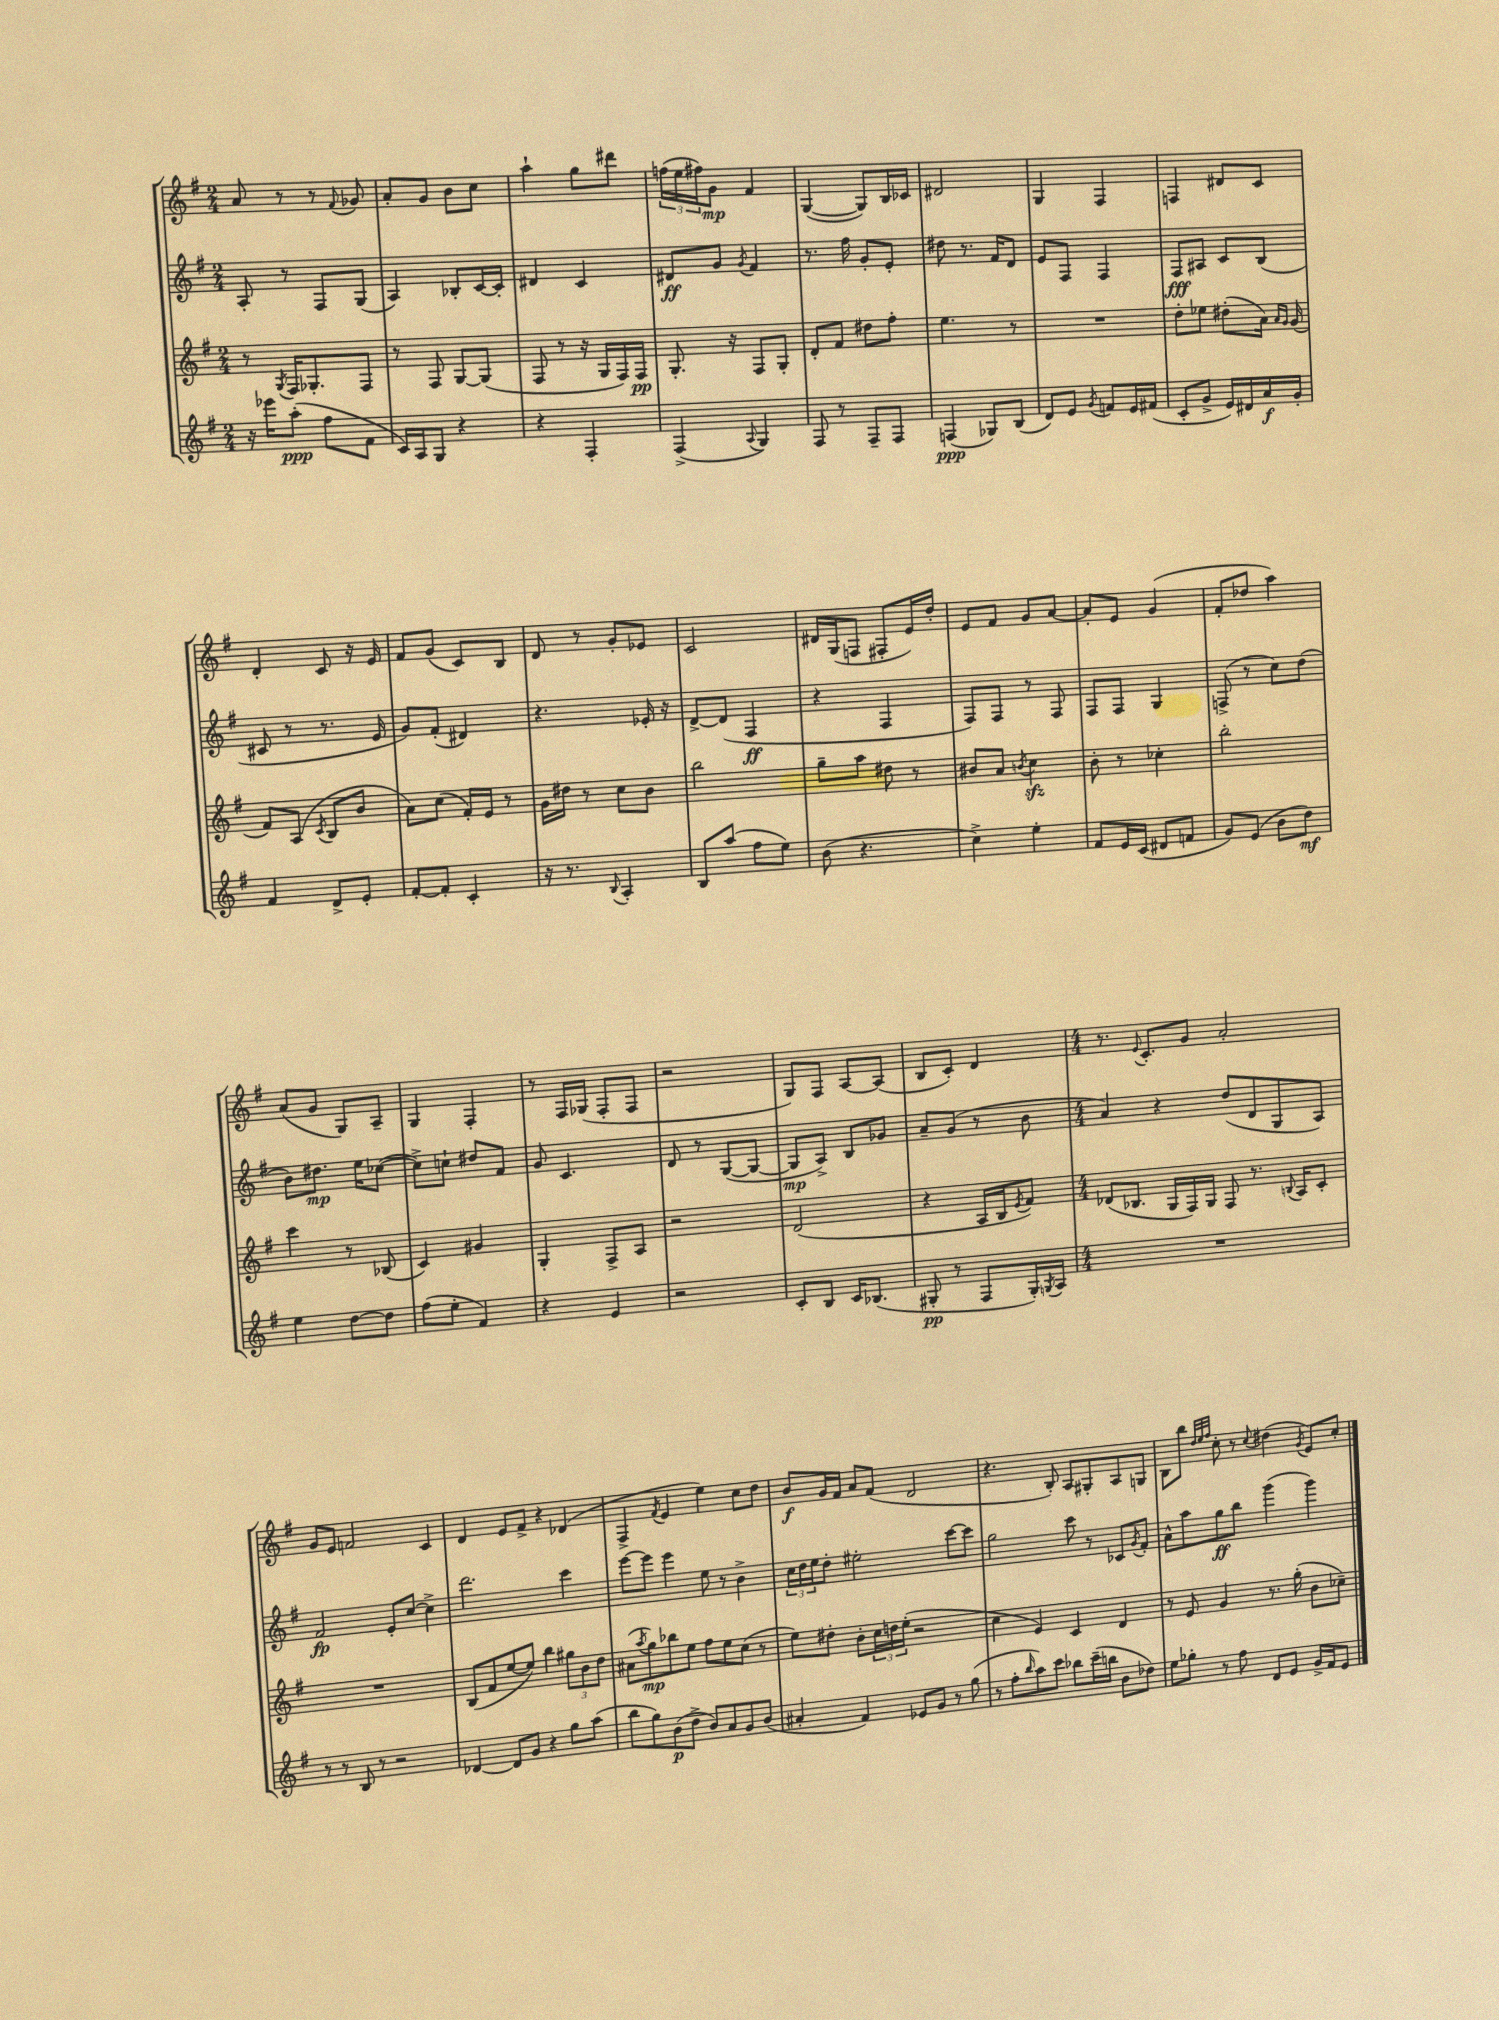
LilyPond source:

<<
\new StaffGroup <<
\new Staff = "s0" {
    \clef treble \key g \major \numericTimeSignature \time 2/4
    a'8 r8 r8 \appoggiatura { fis'8 } ges'8 |
    a'8-. g'8 b'8 c''8 |
    a''4-! g''8 dis'''8 |
    \tuplet 3/2 { f''16( e''16 fis''16) } g'8\mp fis'4 |
    g4~( g8) b16 ces'16 |
    dis'2 |
    g4 fis4 |
    f4 dis'8 c'8 |
    d'4-. c'8 r16 e'16 |
    fis'8 g'8( c'8) b8 |
    d'8 r8 g'8-. ees'8 |
    c'2 |
    dis'16 g16( f8 fis8-. e'16) d''16-. |
    e'8 fis'8 g'8 a'8~ |
    a'8-. e'8 g'4( |
    fis'8-. des''8 a''4) |
    a'8( g'8 g8) a8-- |
    g4 fis4-. |
    r8 fis16 ges16( fis8-. fis8 |
    r2 |
    g8) fis8 a8~ a8( |
    b8 c'8-.) d'4 |
    \numericTimeSignature \time 4/4 r8. \appoggiatura { e'8 } c'8.-. g'8 a'2-. |
    g'8 e'8 f'2 c'4 |
    d'4 e'8 fis'8-> r4 des'4( |
    fis4-> \acciaccatura { fis'8 } e'4 e''4) c''8 d''8 |
    b'8\f g'16 fis'16 a'8 fis'8( d'2 |
    r4. b8-.) a8 gis8-. a8 g8 |
    b8 b''8 \grace { d''32 e''32 fis''32 } c''8-. r8 \appoggiatura { c''8 } dis''4( \acciaccatura { g'8 } e'8) c''8-. \bar "|." |
}
\new Staff = "s1" {
    \clef treble \key g \major \numericTimeSignature \time 2/4
    a8-. r8 fis8 g8( |
    a4) bes8-. c'16~ c'16-. |
    dis'4 c'4 |
    dis'8\ff g'8 \acciaccatura { g'8 } fis'4 |
    r8. fis''16 g'8-. e'8-. |
    dis''8 r8. fis'16 d'8 |
    e'8 fis8 fis4 |
    fis8\fff ais8 c'8 b8( |
    cis'8 r8 r8. e'16 |
    g'8) fis'8-.( dis'4) |
    r4. ees'16-. r16 |
    d'8~-> d'8( fis4\ff |
    r4 fis4 |
    fis8) fis8 r8 fis8 |
    fis8 fis8 g4 |
    f8->( r8 c''8) d''8( |
    b'8) dis''8.\mp e''16 ces''8~( |
    ces''8->) c''8-! dis''8 fis'8 |
    g'8 c'4. |
    d'8 r8 g8~( g8~ |
    g8\mp a8->) b8 ges'8 |
    a'8-- g'8( r8 b'8 |
    \numericTimeSignature \time 4/4 a'4) r4 d''8( d'8 g8 a8) |
    fis'2\fp e'8-. c''8~ c''4-> |
    d'''2. c'''4 |
    e'''8~ e'''8 e'''4 e''8 r8 b'4-> |
    \tuplet 3/2 { c''16 d''16 e''16 } d''8-. eis''2-. c'''8~ c'''8 |
    g''2 c'''8 r8 ces'8 \acciaccatura { g'8 } fis'8-. |
    a'8-^ a''8 g''8\ff b''8 g'''4( g'''4) \bar "|." |
}
\new Staff = "s2" {
    \clef treble \key g \major \numericTimeSignature \time 2/4
    r8 \acciaccatura { g8 } fis16 ges8.-. fis8 |
    r8 fis8 g8~ g8( |
    fis8 r8 r16 g16 fis16) fis16\pp |
    g8.-. r16 fis8 g8-. |
    d'8-. fis'8 dis''8 fis''8-. |
    e''4. r8 |
    R2 |
    d''8-. ees''8 dis''8-.( a'16) \grace { a'16 g'16 } g'16( |
    fis'8) a8( \acciaccatura { c'8 } b8 b'8 |
    a'8) c''8( fis'16-.) e'16 r8 |
    g'16 dis''16 r8 c''8 b'8 |
    b''2 |
    g''8-- a''8 dis''8 r8 |
    bis'8 a'8 \acciaccatura { b'8 } c''4\sfz |
    b'8-. r8 ces''4-. |
    b''2-. |
    c'''4 r8 bes8( |
    c'4) gis'4 |
    g4-. fis8-> a8 |
    r2 |
    d'2( |
    r4 a16 b16 \acciaccatura { e'8 } fis'8) |
    \numericTimeSignature \time 4/4 des'8( bes8. g16 fis16) g16 fis8 r8. \appoggiatura { b8 } a16 c'8-. |
    R1 |
    b8( fis'8 e''8~ e''8) b''4 \tuplet 3/2 { gis''8 b'8 d''8 } |
    ais'8( \acciaccatura { a''8 } g''8\mp) bes''8 e''8 fis''8 e''8 c''8( r8 |
    e''8) dis''8-. b'8-. \tuplet 3/2 { c''16 d''16 e''16-.( } r2 |
    c''4 e'4) c'4 d'4 |
    r8 e'8 g'4 r8. g''16-.( b'8 ces''8--) \bar "|." |
}
\new Staff = "s3" {
    \clef treble \key g \major \numericTimeSignature \time 2/4
    r16 ees'''16 a''8-.\ppp( fis''8 fis'8 |
    c'16) a16 g8 r4 |
    r4 fis4-. |
    fis4->( \appoggiatura { a8 } g4) |
    fis8 r8 fis8-- fis8 |
    f4\ppp( ges8) b8( |
    d'8) e'8 \acciaccatura { g'8 } f'8 e'16 fis'16( |
    c'8-. g'8-> e'16) dis'16 a'16\f g'16-. |
    fis'4 d'8-> e'8-. |
    fis'8~-. fis'8-. c'4-. |
    r16 r8. \appoggiatura { b8 } a4-. |
    b8 a''8( fis''8 e''8) |
    b'8( r4. |
    c''4->) e''4-. |
    fis'8 e'16 c'16( dis'8 f'8 |
    g'8) e'8( b'8 d''8\mf) |
    e''4 d''8~ d''8 |
    fis''8( e''8-. fis'4) |
    r4 e'4 |
    r2 |
    c'8-. b8 c'16 bes8.( |
    gis8-.\pp r8 fis8 gis16-.) \acciaccatura { g8 } a16 |
    \numericTimeSignature \time 4/4 R1 |
    r8 r8 b8 r8 r2 |
    des'4~ des'8 g'8 r4 g''8 a''8( |
    b''8 g''8) b'8\p( d''8-> b'8) a'8 g'8 b'8( |
    ais'4-. fis'4) ees'8 g'8 r8 g''8( |
    r8 fis''8-. \grace { b''16 } a''8) c'''8 bes''8 c'''16--( b''16 b'8 des''8) |
    e''8 ges''8-. r8 fis''8 d'8 e'8 g'16-> fis'16 e'8 \bar "|." |
}
>>
>>
\layout { \context { \Score \remove "Bar_number_engraver" } }
